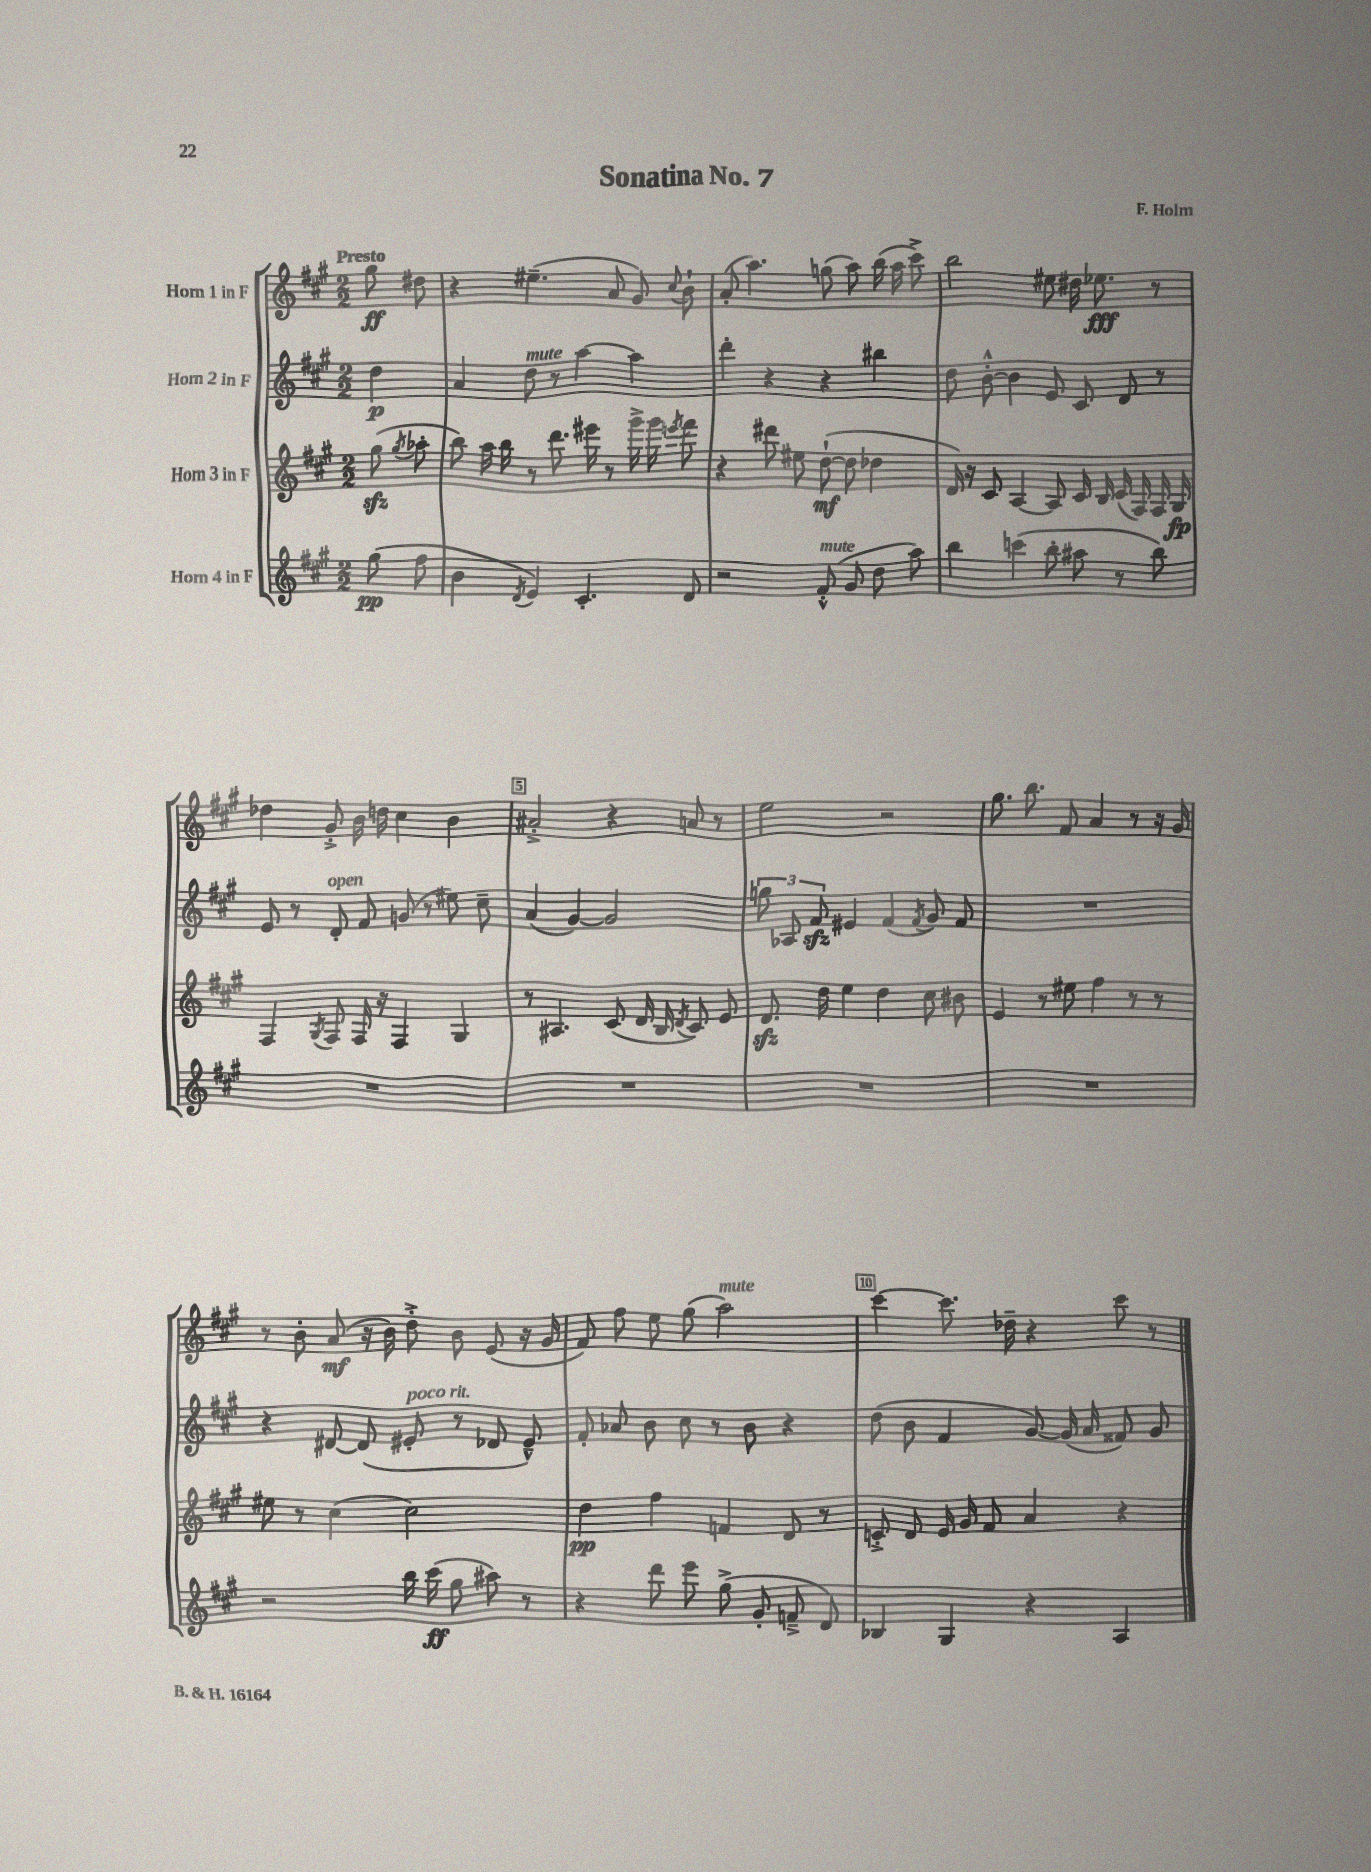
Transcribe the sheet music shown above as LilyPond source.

\header { title = "Sonatina No. 7" composer = "F. Holm" }
<<
\new StaffGroup <<
\new Staff = "s0" \with { instrumentName = "Horn 1 in F" } {
    \clef treble \key a \major \numericTimeSignature \time 2/2 \partial 4 \tempo "Presto"
    \autoBeamOff gis''8\ff dis''8 |
    r4 eis''4.--( a'8 gis'8) \appoggiatura { cis''8 } b'8-! |
    a'8-.( a''4.) g''8( a''8) b''16( a''16 cis'''8->) |
    b''2 eis''8 dis''16 ees''8.\fff r8 |
    des''4 gis'8-.-> b'16 d''16 cis''4 b'4 |
    ais'2-.-> r4 a'8 r8 |
    e''2 r2 |
    gis''8. b''8. fis'8 a'4 r8 r16 gis'16 |
    r8 b'8-. a'8\mf( r16 b'16) d''8-.-> b'8 e'8( r16 gis'16 |
    fis'8) fis''8 e''8 gis''8( a''2^\markup { \italic "mute" }) |
    cis'''4~ cis'''8. des''16-- r4 cis'''8 r8 \bar "|." |
}
\new Staff = "s1" \with { instrumentName = "Horn 2 in F" } {
    \clef treble \key a \major \numericTimeSignature \time 2/2 \partial 4
    \autoBeamOff d''4\p |
    a'4 d''8^\markup { \italic "mute" } r8 a''4~ a''4 |
    d'''4-. r4 r4 bis''4 |
    d''8 b'8~-.-^ b'4 e'8 cis'8 d'8 r8 |
    e'8 r8 d'8-.^\markup { \italic "open" } fis'8 g'8( r8 eis''8) cis''8-- |
    a'4( gis'4~) gis'2 |
    \tuplet 3/2 { g''8 aes8 fis'8\sfz } eis'4 fis'4( \acciaccatura { fis'8 } gis'8) fis'8 |
    R1 |
    r4 dis'8~ dis'8( eis'8-.^\markup { \italic "poco rit." } r8 des'8 eis'8---^) |
    fis'8-. aes'8 b'8 cis''8 r8 b'8 r4 |
    d''8( b'8 fis'4 gis'8~) gis'16( a'16 fisis'8) gis'8 \bar "|." |
}
\new Staff = "s2" \with { instrumentName = "Horn 3 in F" } {
    \clef treble \key a \major \numericTimeSignature \time 2/2 \partial 4
    \autoBeamOff gis''8\sfz( \acciaccatura { gis''8 } aes''8-. |
    b''8) a''16 b''16 r8 d'''8. eis'''16 r8 gis'''16-> gis'''16 \acciaccatura { e'''8 } fis'''8 |
    r4 dis'''8 eis''8 d''8~-!\mf( d''8 des''4 |
    d'16) r16 cis'8 a4~ a8 cis'16 b16 cis'16( fis16) fis16 gis16\fp |
    fis4 \acciaccatura { gis8 } fis8 fis16 r16 fis4 gis4 |
    r8 ais4. cis'8( d'16 b16 \acciaccatura { d'8 } cis'8) e'8 |
    d'8.\sfz d''16 e''4 d''4 cis''8 bis'8 |
    e'4 r8 eis''8 fis''4 r8 r8 |
    eis''8 r8 cis''4( cis''2) |
    d''4\pp fis''4 f'4 d'8 r8 |
    c'8-.-> d'8 e'16 gis'16 fis'8 a'4 r4 \bar "|." |
}
\new Staff = "s3" \with { instrumentName = "Horn 4 in F" } {
    \clef treble \key a \major \numericTimeSignature \time 2/2 \partial 4
    \autoBeamOff gis''8\pp( fis''8 |
    b'4 \acciaccatura { d'8 } e'4) cis'4.-. d'8 |
    r2 fis'8-.-^^\markup { \italic "mute" }( gis'8 d''8 a''8) |
    b''4 c'''4( b''8-. ais''8 r8 b''8) |
    R1 |
    R1 |
    R1 |
    R1 |
    r2 b''16 cis'''16\ff( gis''8 ais''8) r8 |
    r4 d'''8 e'''8 gis''8->( gis'8-. f'8---> d'8) |
    bes4 gis4 r4 a4 \bar "|." |
}
>>
>>
\layout { \context { \Score \override BarNumber.break-visibility = ##(#f #t #t) barNumberVisibility = #(every-nth-bar-number-visible 5) \override BarNumber.stencil = #(make-stencil-boxer 0.1 0.3 ly:text-interface::print) } }
